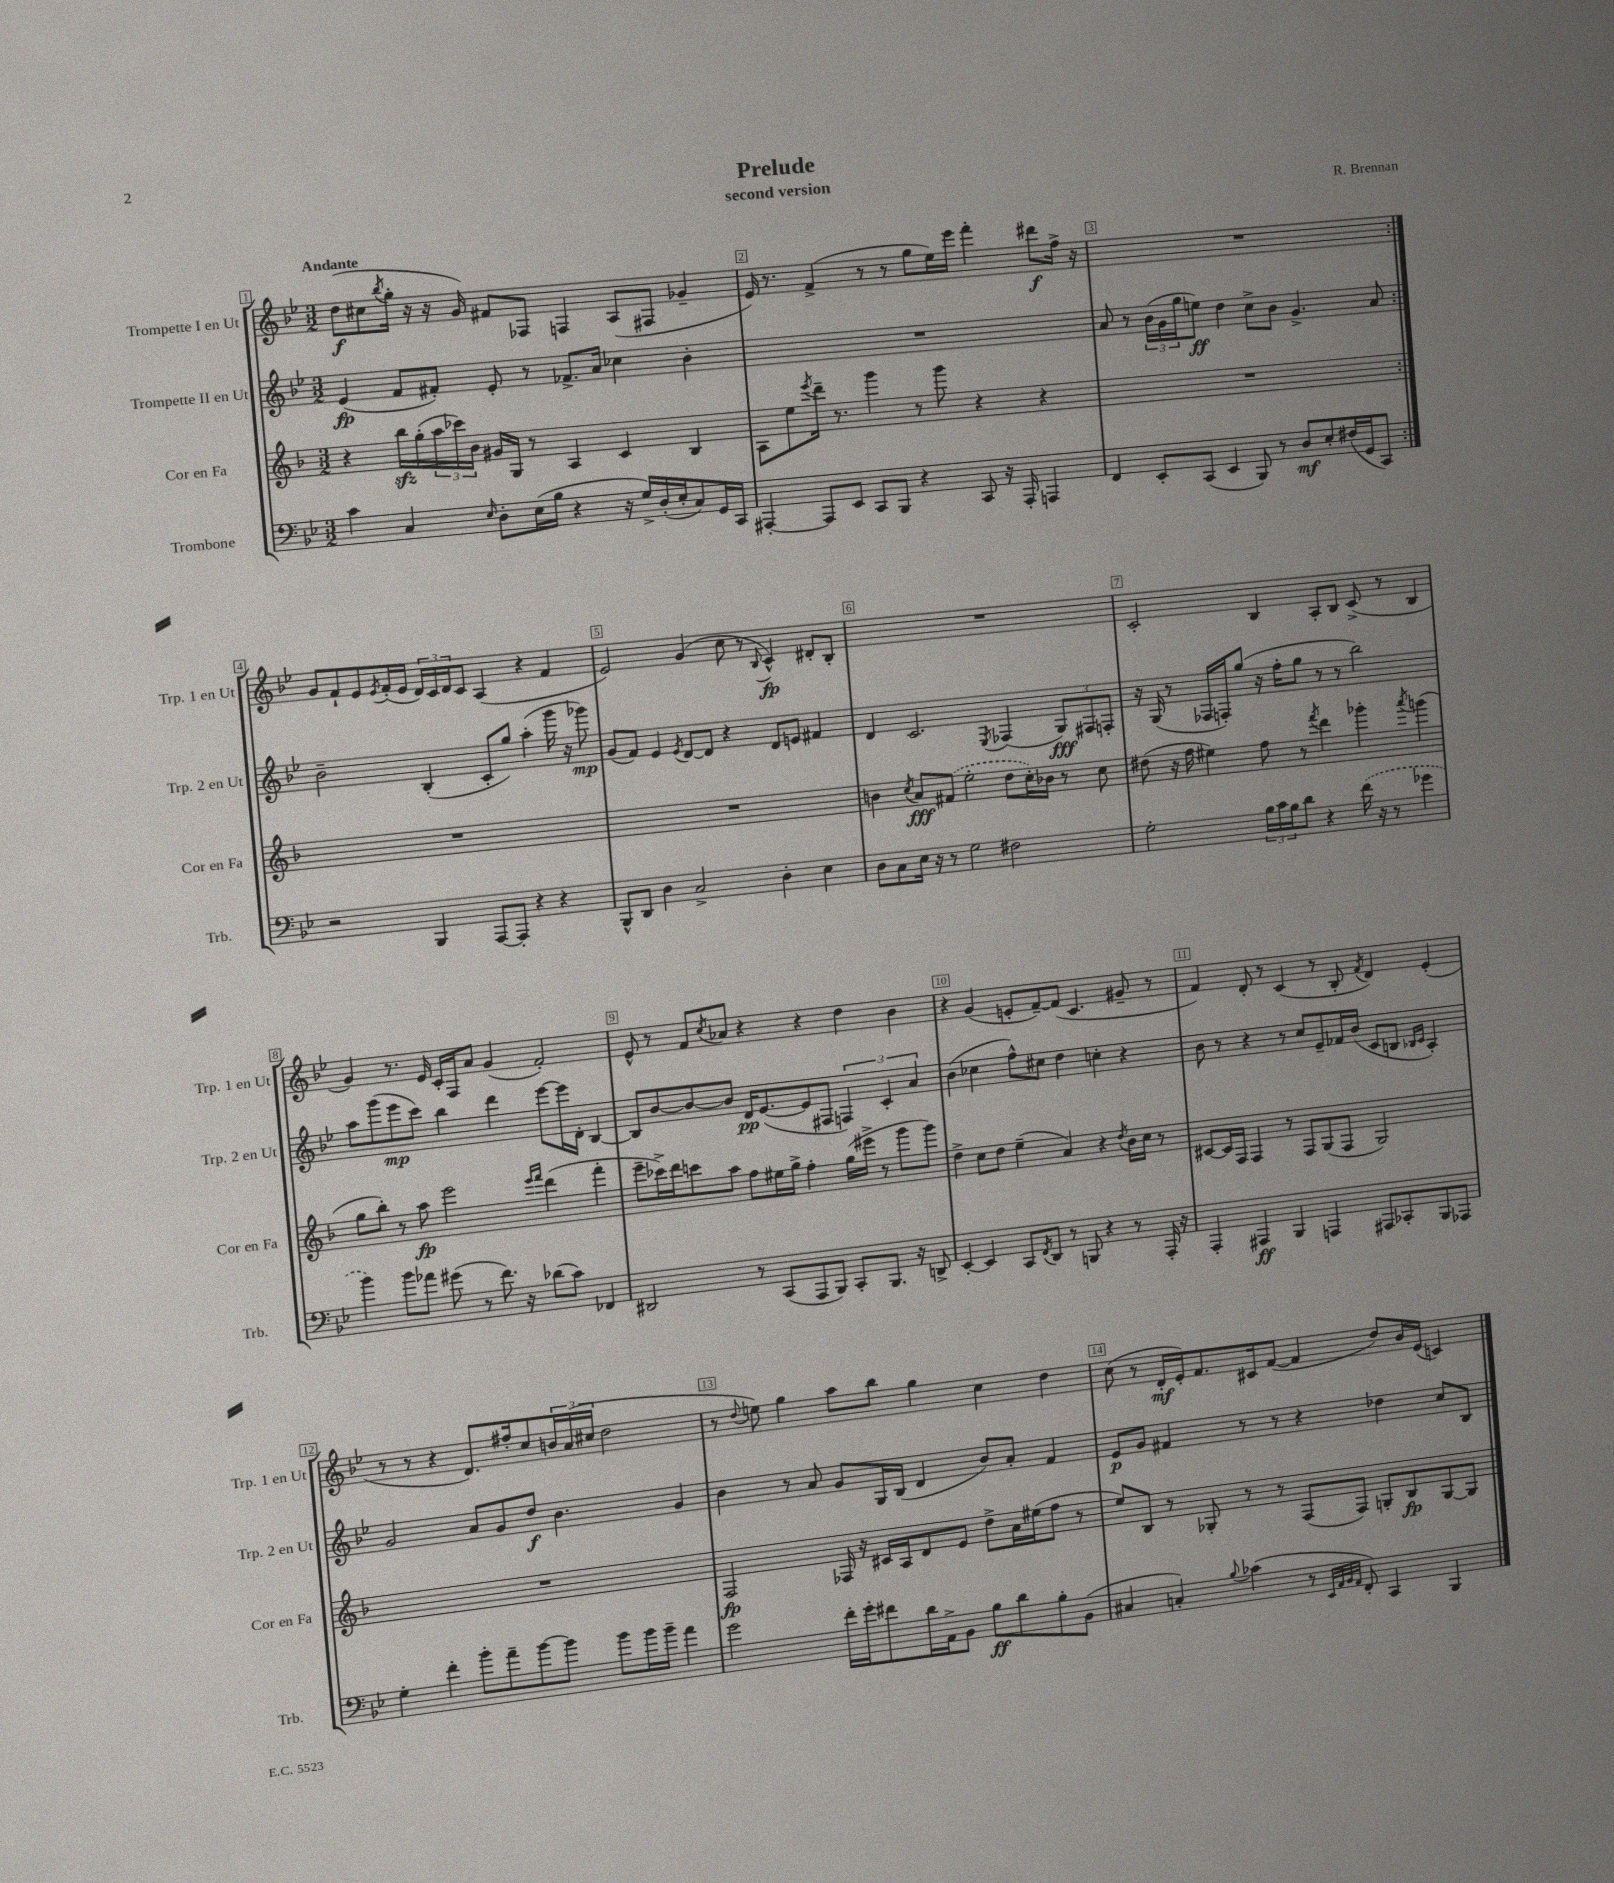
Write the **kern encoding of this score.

**kern	**kern	**kern	**kern
*staff4	*staff3	*staff2	*staff1
*clefF4	*clefG2	*clefG2	*clefG2
*k[b-e-]	*k[b-]	*k[b-e-]	*k[b-e-]
*M3/2	*M3/2	*M3/2	*M3/2
4c\	4r	(4e-/	(8dd\L
.	.	.	8cc#\
.	.	.	8qbb-/
4C/	16bb-\LL	8f/L	16gg'\Jk
.	(16gg'\	.	16r
.	24aa\	8f#'/J)	16r
.	24ccc-\)	.	.
.	.	.	16g/)
.	24b-\JJ	.	.
16qqE-/	.	.	.
8D'\L	16g#/LL	8e-'/	8f#/L
.	16G/JJ	.	.
(16E-\L	8r	8r	8F-/J
16B-\JJ	.	.	.
4r	4A/	8.f-^/L	4F/
.	.	16a/Jk	.
16r	4c/	4cc-\	(8A/L
16G^/LL)	.	.	.
(16D'/	.	.	8F#/J
16E-'/J	.	.	.
8C/)	4B-/	4b-'\	4g-~/
16GG/L	.	.	.
16CC/JJ	.	.	.
=	=	=	=
[4AAA#'/	8A\L	1.r	16e-/)
.	.	.	8.r
.	8ee\	.	.
.	8qeee/	.	.
8AAA#/]L	16ddd~\Jk	.	(4f^/
.	8.r	.	.
8EE-/J	.	.	.
8CC/L	4ggg\	.	8r
8BBB-/J	.	.	8r
4r	8r	.	8gg\L
.	8ggg\	.	16ee-\L)
.	.	.	16eee-\JJ
8CC/	4r	.	4fff'\
16r	.	.	.
16AAA#'/	.	.	.
4AAA/	4r	.	8ddd#\L
.	.	.	16ff^\Jk
.	.	.	16r
=	=	=	=
4FF/	1.r	8a/	1.r
.	.	8r	.
8EE-'/L	.	(24b-\LL	.
.	.	24g\	.
.	.	24gg\J	.
(8CC/J	.	8ee\J)	.
4EE-/	.	4dd\	.
8BBB-/)	.	8cc^\L	.
8r	.	8b-\J	.
8D/L	.	4.g^/	.
8E-'/	.	.	.
(16F#/L	.	.	.
16GG/J	.	.	.
8CC/J)	.	8a/	.
=:|!	=:|!	=:|!	=:|!
2r	1.r	2b-~\	8g/L
.	.	.	8f`/
.	.	.	8e-/
.	.	.	8qe-/
.	.	.	(16f'/L
.	.	.	16e-/JJ
4BBB-/	.	(4B-'/	24d/LL)
.	.	.	24c/
.	.	.	24d/J
.	.	.	8c/J
[8AAA/L	.	8c'/L	(4A/
8AAA'/]J	.	8gg/J)	.
4r	.	(4aa'\	4r
4r	.	16ggg\	4f/
.	.	16r	.
.	.	8ggg-\)	.
=	=	=	=
8BBB-^^/L	1.r	(8g/L	2e-/)
8DD/J	.	8f/J)	.
4D\	.	4e-/	.
.	.	8qe-/	.
2C^/	.	[8d/L	(4g/
.	.	8d/]J	.
.	.	4r	8cc\
.	.	.	8r
.	.	.	8qqB-/
4D'\	.	8d/L	4c^^/)
.	.	8e/J	.
4E-\	.	4f#/	8d#'/L
.	.	.	8B-'/J
=	=	=	=
8D\L	4b\	4d/	1.r
8C\	.	.	.
.	8qcc/	.	.
16E-\Jk	8a/L	2.c/	.
16r	.	.	.
8r	(8f#/J	.	.
2G\	2ee'\	.	.
.	.	8qE-/	.
2F#\	8dd\L	(4F-/	.
.	16cc'\L)	.	.
.	16b-\JJ	.	.
.	8r	12G/L)	.
.	.	12F#/	.
.	8cc\	.	.
.	.	12F'/J	.
=	=	=	=
2G'\	(8dd#\	16r	2c'/
.	.	(16G/	.
.	16r	8r	.
.	16ff\	.	.
.	4ee#\)	16F-/LL	.
.	.	16F'/J)	.
.	.	(8gg/J	.
24B-\LL	8ff\	16r	4B-/
24c\	.	.	.
.	.	16ff'\LK	.
24B-\J	.	.	.
8d\J	8r	8gg\J	.
.	8qfff/	.	.
4r	4ddd\	8r	8A'/L
.	.	8r	8B-/J
(16f\	4ggg-'\	2bb-\)	(8c^/
16r	.	.	.
8r	.	.	8r
.	8qaaa/	.	.
4g-\	(4ggg\	.	4B-/
=	=	=	=
4b-\)	8gg\L	8aa\L	4g/)
.	8bb-'\J)	(8ggg\	.
8b-\L	8r	8eee-\	8.r
8a-\J	8aa\	8ccc\J)	.
.	.	.	16e-/
(8g#\	2eee\	4bb-\	16c'/LL
.	.	.	16F/J
8r	.	.	8a/J
8.f\)	.	4ddd\	(4g/
16r	.	.	.
.	16qqeee/LL	.	.
.	16qqfff/JJ	.	.
(8d-\L	(4ddd\	[8eee-\L	2f'/)
8c\J)	.	16eee-\]L	.
.	.	16d'\JJ	.
4FF-/	4fff'\	[4B-/	.
=	=	=	=
2DD#/	8eee~\L	8B-/]L	8e-^^/
.	16ccc-^\L)	[8b-/	8r
.	16ddd\J	.	.
.	8ccc\	8b-/_	8f/L
.	.	.	8qcc/
.	8aa\J	8b-/]J	8a-/J
8r	8ff\L	16d/LK	4r
.	.	([8.e-/	.
(8CC/L	16ee#\L	.	.
.	16gg^\JJ	.	.
8AAA/	4ff'\	8e-/]	4r
8BBB-/J)	.	8F#/J	.
8CC'/L	(16gg\LL	6F/)	4dd\
.	16eee#^\JJ	.	.
8.BBB-/J	8r	.	.
.	.	6c'/	.
.	8ggg\L	.	4b-\
16r	.	.	.
.	.	6a/	.
8DD^/	8ggg\J)	.	.
=	=	=	=
[4EE-'/	4dd^\	(4b-\	4r
4EE-/]	8cc\L	4cc-\	(4g/
.	8dd\J	.	.
8CC/L	(4ee~\	8ff^^\L)	8e'/L
8qFF/	.	.	.
8DD/J	.	8cc#\J	[8f~/)
8r	4a/)	4dd\	(8f/]J
8BBB/	.	.	4.c/
4r	4r	4cc'\	.
.	8qdd/	.	.
8r	16b-\LL	4r	8g#~/
.	16cc\JJ	.	.
16AAA'/	8r	.	8r
16r	.	.	.
=	=	=	=
4AAA'/	[8c#/L	8b-\	4f/)
.	16c#/]L	8r	.
.	16F/JJ	.	.
4AAA#/	4F/	4r	8d'/
.	.	.	8r
4BBB-/	8r	8r	(4c/
.	8F/L	8cc/L	.
4AAA/	(8G/	8e-~/	8r
.	8F/J	16f-/L	8B-'/
.	.	(16b-/JJ	.
.	.	.	8qf/
8AAA#/L	2G/)	8c/L	4d/)
8CC-'/	.	8B/J	.
.	.	16qqB-/LL	.
.	.	16qqc/JJ	.
8BBB-/	.	4A'/)	(4e-'/
8AAA-/J	.	.	.
=	=	=	=
4G'\	1.r	2g/	8r
.	.	.	8r
4f'\	.	.	4r
8b-'\L	.	8a/L	8.d/L)
8a~\	.	8g/	.
.	.	.	16ff#'/k
[8b-\	.	8dd/J	8cc/
8b-\]J	.	4.b-\	24b/L
.	.	.	(24a/
.	.	.	24cc#/JJ
8b-\L	.	.	2dd\
16b-\L	.	.	.
16b-~\JJ	.	.	.
4a\	.	4g/	.
=	=	=	=
2g\	2F/	4b-\	8r
.	.	.	8qqdd/
.	.	.	8ee\)
.	.	8r	4gg\
.	.	8a/	.
16f'\LL	16F-/	8g/L	8aa\L
16g'\J	16r	.	.
8f#\	16c#/LL	16G/L	8bb-\J
.	16A/J	(16B-/JJ	.
16d\L	8d/	4d/	4gg\
16AA^\J	.	.	.
8BB-\J	8e/J	.	.
8B-\L	8dd^\L	8b-/L)	4cc\
8d\	16a\L	8a'/J	.
.	(16ee#\J	.	.
8B-'\	8ff\J	4f/	4dd\
(8BB-\J	8r	.	.
=	=	=	=
4C#/	8ee/L)	8e-/L	(8cc\
.	8B-/J	8g/J	8r
4C'/)	8r	4f#/	16d'/LL
.	.	.	16e-'/J)
.	8G-'/	.	8.f/
8qqB-/	.	.	.
(4c-\	8r	8r	.
.	.	.	16c#/k
.	8r	8r	([8f/J
8r	(8F/L	4r	4f/]
32qqEE-/LLL	.	.	.
32qqAA/	.	.	.
32qqBB-/	.	.	.
32qqAA/JJJ	.	.	.
8FF'/)	8F/J)	.	.
4CC/	8G'/L	4dd-\	8dd/L)
.	8B-/	.	16b-/L
.	.	.	(16e-/JJ
4BBB-/	[8G/	8cc/L	4c/)
.	8G/]J	8B-/J	.
==	==	==	==
*-	*-	*-	*-
